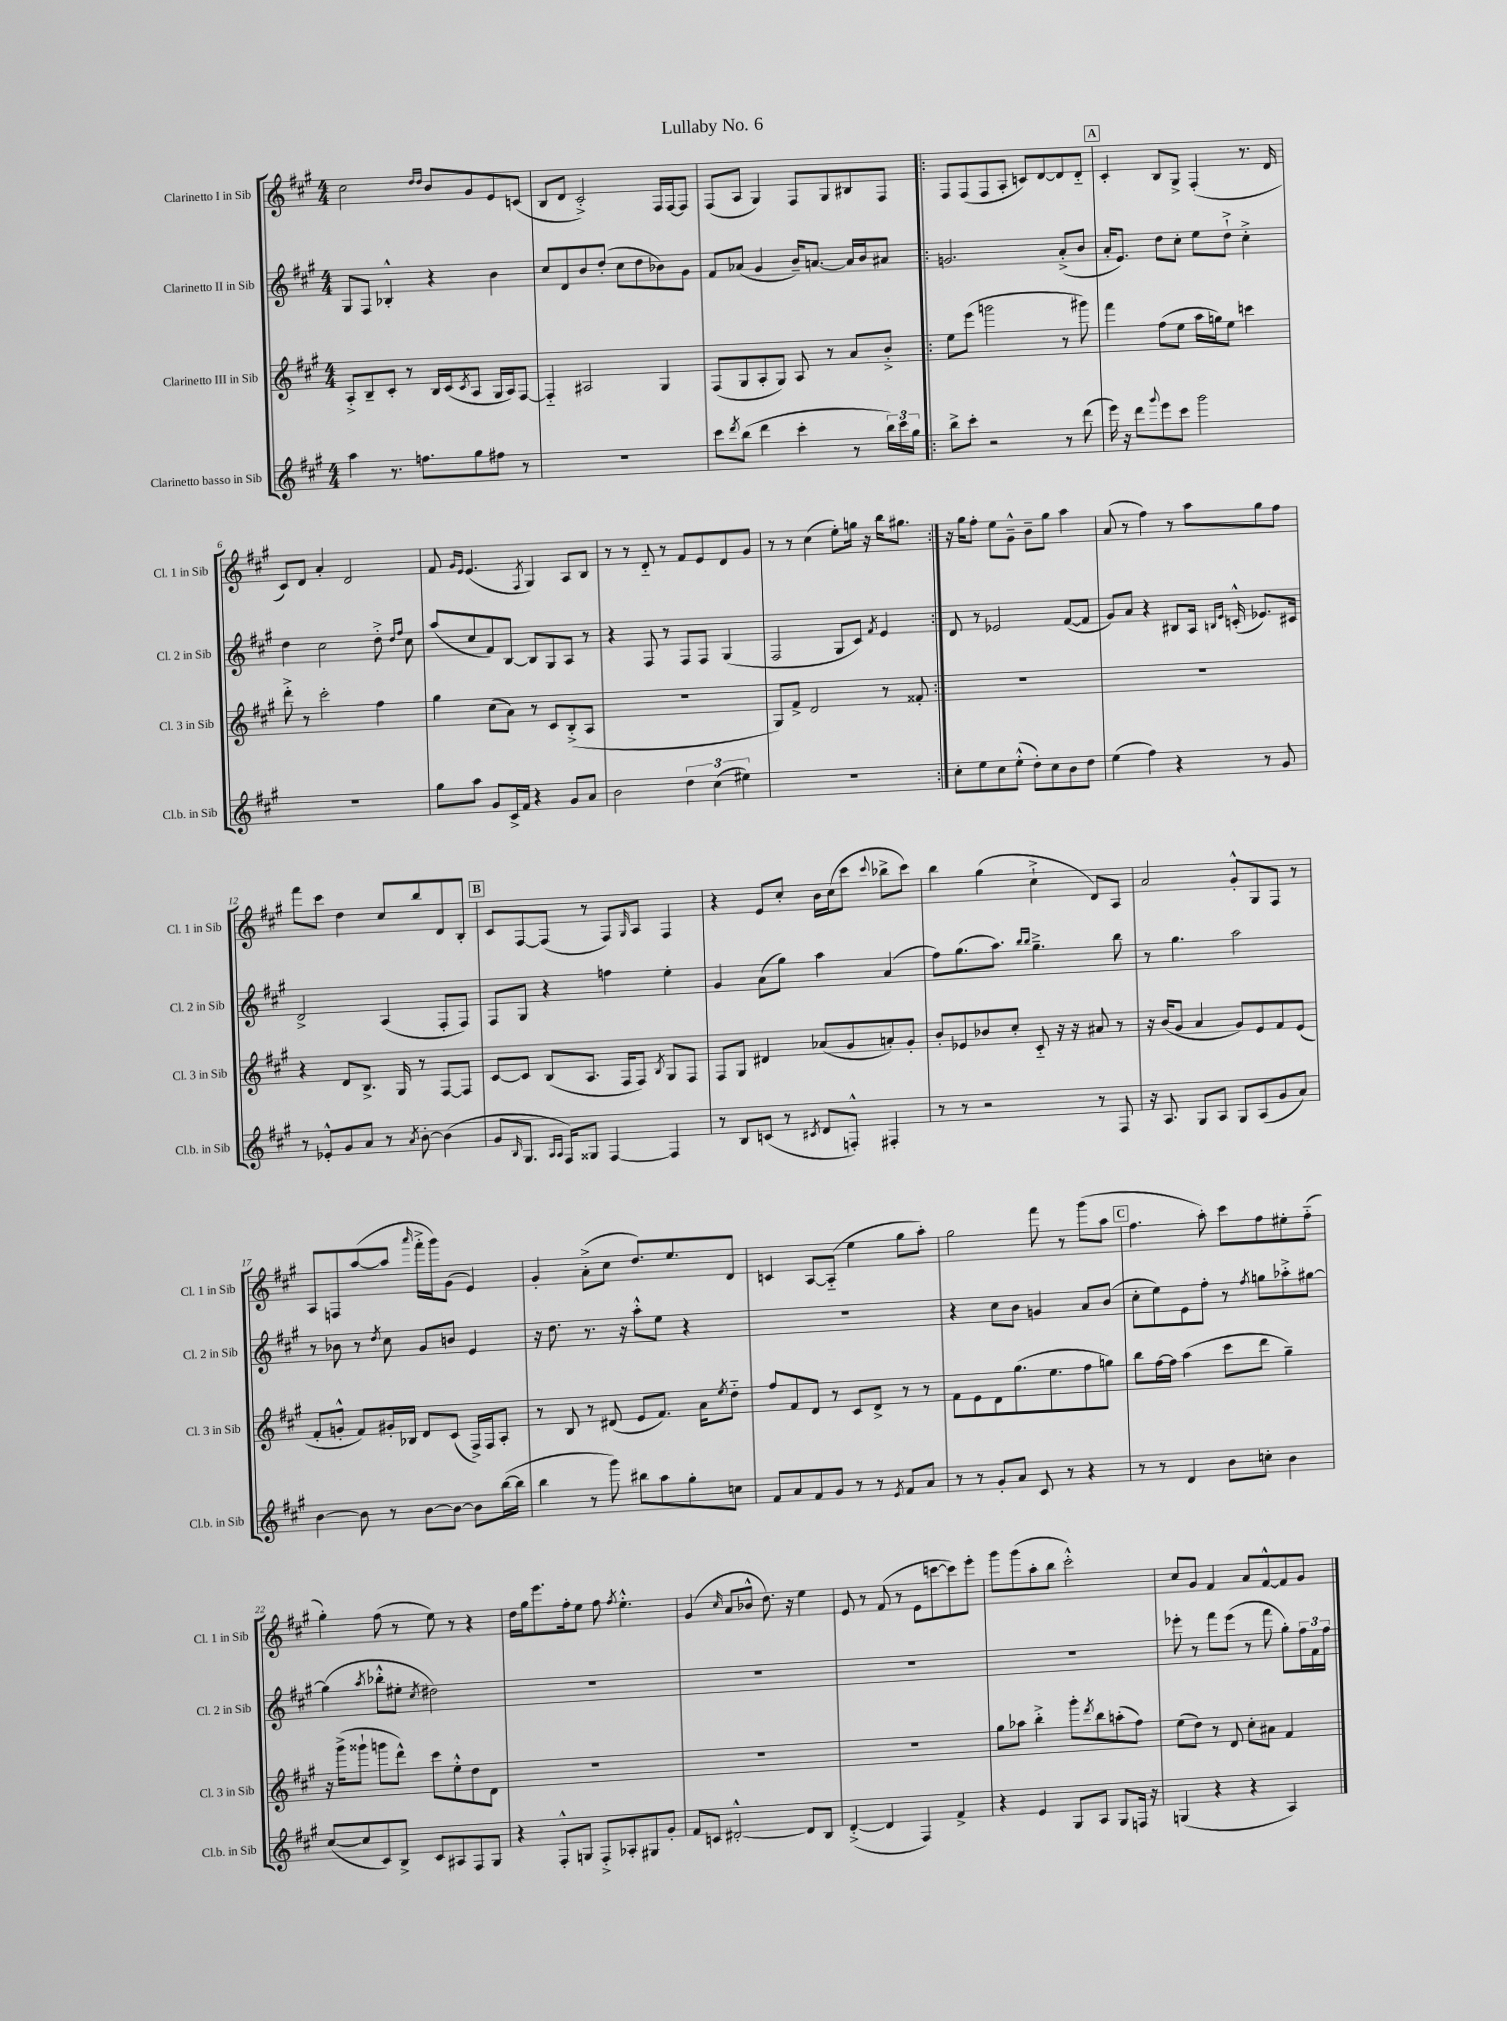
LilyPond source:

\header { title = "Lullaby No. 6" }
<<
\new StaffGroup <<
\new Staff = "s0" \with { instrumentName = "Clarinetto I in Sib" shortInstrumentName = "Cl. 1 in Sib" } {
    \clef treble \key a \major \numericTimeSignature \time 4/4
    cis''2 \grace { d''16 d''16 } b'8 gis'8 e'8 c'8( |
    b8 d'8 cis'2-.->) fis16 fis16~ fis8 |
    fis8( a8 gis4) fis8 gis8 bis8 fis8 |
    \repeat volta 2 { fis8 fis8( fis8 a8-. c'8) d'8~ d'8 d'8-_ |
    \mark \markup { \box "A" } cis'4-. b8 gis8-> fis4-.( r8. d'16 |
    cis'8) d'8 a'4-. d'2 |
    fis'8 \grace { gis'16 e'16 } e'4.( \acciaccatura { fis8 } gis4) a8 b8 |
    r8 r8 d'8-_ r8 fis'8 e'8 d'8 gis'8 |
    r8 r8 cis''4( e''8-.) g''16 r16 b''16 gis''8. | }
    r16 gis''16 fis''8-. e''8 gis'8---^ b'8-- gis''8 a''4 |
    a'8( r8 fis''4) r8 a''8 gis''8 fis''8 |
    fis'''8 cis'''8 d''4 cis''8 b''8 d'8 b8-. |
    \mark \markup { \box "B" } cis'8 fis8~ fis8( r8 fis8) \grace { gis16 } a8 fis4 |
    r4 e'8 cis''8-. b'16 cis''16( cis'''8 \appoggiatura { cis'''8 } bes''8-> cis'''8) |
    b''4 gis''4( cis''4-!-> d'8) a8 |
    a'2 gis'8-.-^ gis8 fis8 r8 |
    a8 f8 a''8~( a''8 \grace { a'''16 } fis'''16-.-> gis'''16) gis'8( e'4) |
    gis'4-. a'8-.->( cis''8 d''8.) e''8. d'8 |
    c'4 a8~ a8-_( e''4 gis''8 a''8-.) |
    gis''2 fis'''8 r8 gis'''8( a''8 |
    \mark \markup { \box "C" } fis''4. a''8-.) cis'''8 fis''8 eis''8-. fis''8-_( |
    gis''4-.) fis''8( r8 e''8) r8 r4 |
    d''16 gis''16 e'''8. fis''16-. e''8 fis''8 \acciaccatura { fis''8 } e''4.-.-^ |
    gis'4( \grace { cis''16 } a'8 bes'8-^ d''8.) r16 e''4 |
    e'8 r8 fis'8( r8 e'8 c'''8~ c'''8) e'''8-. |
    gis'''8 gis'''8( a''8-. b''8 cis'''2-.-^) |
    cis''8 gis'8 fis'4 a'8 fis'8~-^ fis'8 gis'8 \bar "|." |
}
\new Staff = "s1" \with { instrumentName = "Clarinetto II in Sib" shortInstrumentName = "Cl. 2 in Sib" } {
    \clef treble \key a \major \numericTimeSignature \time 4/4
    gis8 fis8 bes4-.-^ r4 b'4 |
    cis''8 d'8 b'8 d''8-.( cis''8 d''8 bes'8) gis'8 |
    fis'8 aes'8( gis'4 b'16--) a'8.~ a'16 b'16 ais'8 |
    \repeat volta 2 { g'2. a'8-.->( b'8 |
    \mark \markup { \box "A" } a'16-. e'8.) d''8 cis''8-. e''8 d''8-!-> cis''4-.-> |
    d''4 cis''2 d''8-.-> \grace { d''16 fis''16 } cis''8 |
    a''8( cis''8 fis'8) b8~ b8 gis8 a8 r8 |
    r4 fis8 r8 fis8 fis8 gis4( |
    fis2 gis8 cis'8) \acciaccatura { fis'8 } e'4 | }
    d'8 r8 ees'2 fis'8~( fis'8 |
    gis'8) a'8 r4 bis8 a16 \grace { b16 e'16 } c'16-.-^( ees'8.) cis'16 |
    d'2-> a4( fis8-. fis8) |
    \mark \markup { \box "B" } fis8 gis8 r4 f''4 e''4-. |
    gis'4 a'8( gis''8) a''4 a'4( |
    fis''8) gis''8.( a''8.) \grace { b''16 b''16 } gis''4.---> b''8 |
    r8 gis''4. a''2 |
    r8 bes'8 r8 \acciaccatura { d''8 } cis''8 gis'8 b'8 e'4 |
    r16 d''8. r8. r16 a''8-.-^ e''8 r4 |
    R1 |
    r4 cis''8 b'8 g'4 a'8 b'8( |
    \mark \markup { \box "C" } cis''8-. e''8) e'8 fis''8-. r8 \acciaccatura { fis''8 } g''8 aes''8-.-> gis''8~ |
    gis''4( \acciaccatura { a''8 } bes''8-.-^ eis''8-. \acciaccatura { cis''8 } dis''2) |
    R1 |
    R1 |
    R1 |
    R1 |
    ees'''8-. r8 fis'''8 ees'''8( r8 fis'''8 gis''8-.) \tuplet 3/2 { fis''16 fis'16 fis''16 } \bar "|." |
}
\new Staff = "s2" \with { instrumentName = "Clarinetto III in Sib" shortInstrumentName = "Cl. 3 in Sib" } {
    \clef treble \key a \major \numericTimeSignature \time 4/4
    a8-.-> b8-- cis'8-. r8 b16 cis'16( \acciaccatura { cis'8 } a8 gis16 a16) fis8~ |
    fis4-_ ais2 gis4 |
    fis8( gis8 a8-. gis8) a8 r8 a'8 b'8-.-> |
    \repeat volta 2 { e''8 e'''8( g'''2 r8 gis'''8) |
    \mark \markup { \box "A" } fis'''4 fis''8( e''8 a''16 g''16) e''8 c'''4 |
    d'''8-.-> r8 cis'''2-. fis''4 |
    gis''4 cis''8( a'8) r8 cis'8 b8-.->( a8 |
    R1 |
    gis8) fis'8-> d'2 r8 fisis'8-. | }
    R1 |
    R1 |
    r4 d'8 b8.-> gis16 r8 fis8~ fis8 |
    \mark \markup { \box "B" } cis'8~ cis'8 b8( a8. fis16 fis8) \acciaccatura { b8 } gis8 fis8 |
    fis8 gis8 dis'4 aes'8( gis'8 a'8-.) gis'8-. |
    b'8-. ees'8 bes'8 cis''8-. cis'8-_ r16 r16 ais'8 r8 |
    r16 b'16( gis'8 a'4 gis'8) e'8 fis'8 e'8( |
    fis'8-. g'8-.-^ fis'8) gis'16-. bes16 d'8 cis'8( fis16->) fis16 a8-. |
    r8 b8 r8 dis'8( e'8 fis'8.) a'16 \acciaccatura { e''8 } d''8-_ |
    fis''8 fis'8 d'8 r8 cis'8 d'8-> r8 r8 |
    fis'8 e'8 d'8 gis''8.( e''8. fis''8 g''8) |
    \mark \markup { \box "C" } b''8 fis''16~ fis''16 a''4( cis'''8 d'''8 gis''4--) |
    r16 gis'''16->( gisis'''8-! g'''8 d'''8-^) cis'''8 e''8-.-^ d''8 d'8 |
    R1 |
    R1 |
    R1 |
    gis''8 aes''8 b''4-.-> gis'''8-. \acciaccatura { d'''8 } b''8 a''8-.( fis''8) |
    e''8( d''8) r8 d'8 cis''8-. ais'8 fis'4 \bar "|." |
}
\new Staff = "s3" \with { instrumentName = "Clarinetto basso in Sib" shortInstrumentName = "Cl.b. in Sib" } {
    \clef treble \key a \major \numericTimeSignature \time 4/4
    a''4 r8. f''8. gis''8 fis''8 r8 |
    R1 |
    cis'''8 \acciaccatura { d'''8 } b''8( d'''4 cis'''4-. r8 \tuplet 3/2 { b''16) cis'''16 gis''16 } |
    \repeat volta 2 { b''8-> cis'''8-. r2 r8 d'''8( |
    \mark \markup { \box "A" } e'''16) r16 d'''8 \appoggiatura { gis'''8 } e'''8 cis'''8 gis'''2 |
    R1 |
    gis''8 a''8 gis'8 cis'16-> fis'16 r4 gis'8 a'8 |
    b'2 \tuplet 3/2 { d''4 cis''4( eis''4) } |
    R1 | }
    cis''8-. e''8 cis''8 e''8-.-^( d''8-.) cis''8 b'8 d''8 |
    e''4( fis''4) r4 r8 gis'8 |
    r8 ees'8-.-^ gis'8 a'8 r8 \acciaccatura { a'8 } b'8~-. b'4( |
    \mark \markup { \box "B" } gis'8 \grace { b16 } gis8. \grace { a16 a16 } fis16) gisis8 fis4~ fis4 |
    r8 b8 c'8( r8 \acciaccatura { cis'8 } d'8 f8-.-^) fis4-. |
    r8 r8 r2 r8 fis8 |
    r16 a8. gis8 a8 gis8 a8( gis'8 a'8) |
    b'4~ b'8 r8 b'8~ b'8~ b'8 b''16~( b''16 |
    b''4 r8 gis'''8) bis''8 a''8 gis''8-. c''8 |
    fis'8 a'8 fis'8 gis'8 r8 r8 \acciaccatura { e'8 } fis'8 a'8 |
    r8 r8 gis'8-. a'8 cis'8 r8 r4 |
    \mark \markup { \box "C" } r8 r8 d'4 b'8 c''8-. b'4 |
    cis''8~( cis''8 cis'8) b8-> cis'8 ais8 fis8 gis8 |
    r4 fis8-.-^ g8 fis8-.-> aes8-. gis8 gis'8-. |
    fis'8 c'8 dis'2~-.-^ dis'8 b8 |
    d'4~-.->( d'4 fis4) fis'4-> |
    r4 e'4 gis8 a8 gis8 f16 r16 |
    g4( r4 r4 a4) \bar "|." |
}
>>
>>
